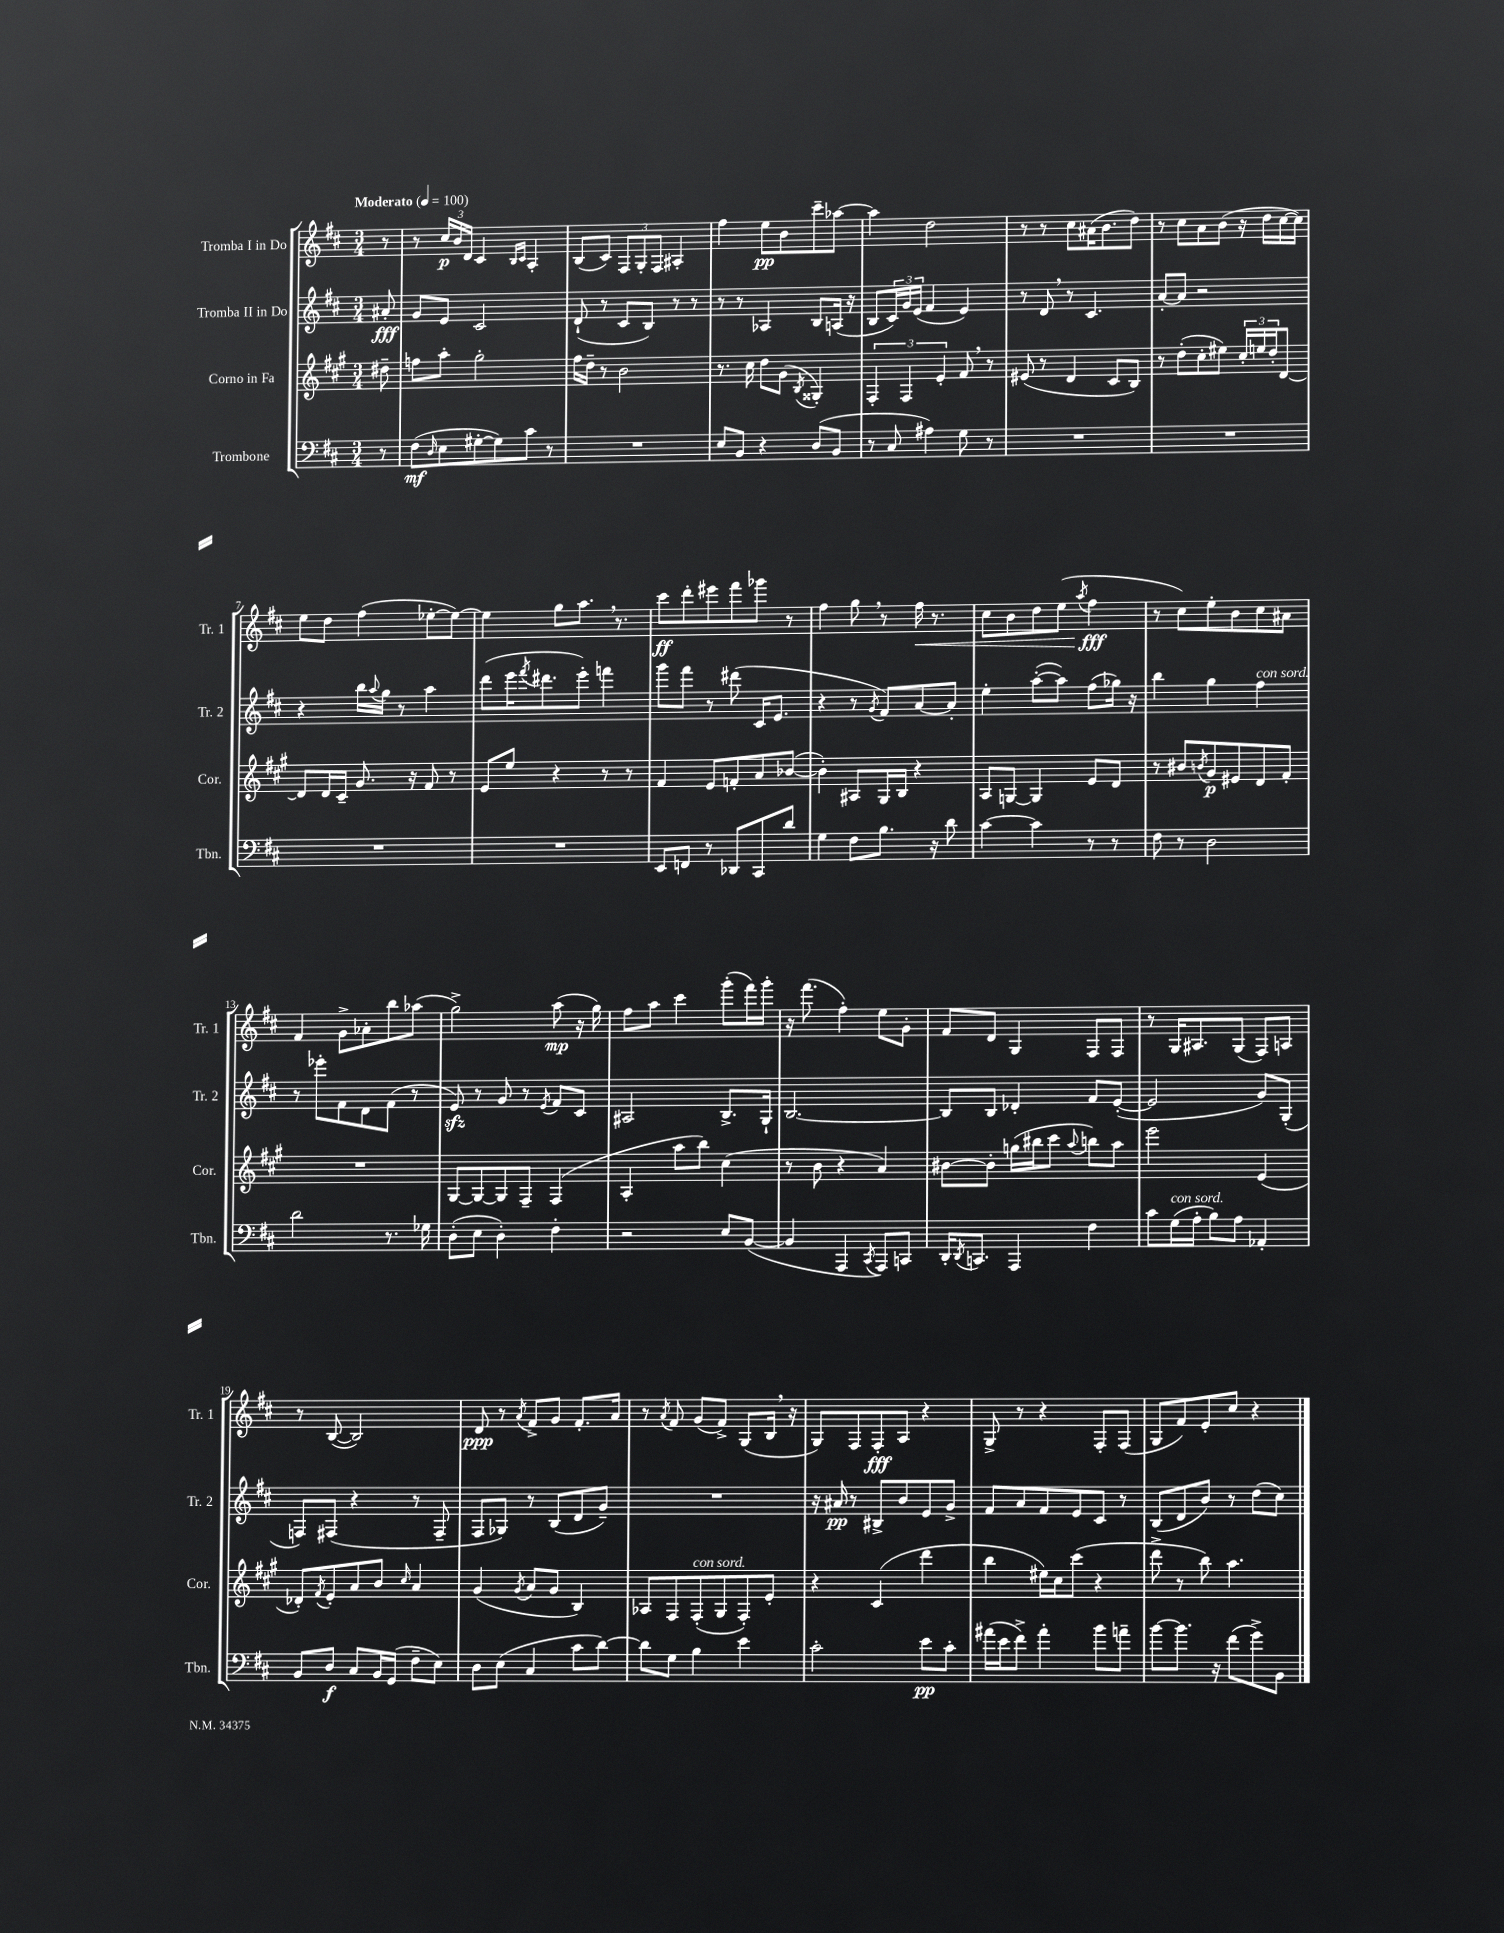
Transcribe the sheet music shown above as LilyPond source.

<<
\new StaffGroup <<
\new Staff = "s0" \with { instrumentName = "Tromba I in Do" shortInstrumentName = "Tr. 1" } {
    \clef treble \key d \major \numericTimeSignature \time 3/4 \partial 8 \tempo "Moderato" 4 = 100
    r8 |
    r8 \tuplet 3/2 { cis''16\p b'16 d'16 } cis'4 \grace { b16 cis'16 } a4-. |
    b8( cis'8) \tuplet 3/2 { fis8 g8-. fis8 } ais4-. |
    fis''4 e''8\pp b'8 cis'''8-- aes''8~ |
    aes''4 d''2 |
    r8 r8 cis''8 ais'16( b'8. d''8) |
    r8 cis''8 a'8 b'8( r16 d''16 cis''16~ cis''16) |
    e''8 d''8 fis''4( ees''8~-. ees''8~) |
    ees''4 g''8 a''8. \breathe r8. |
    cis'''8\ff d'''8-. eis'''8 fis'''8 ges'''8 r8 |
    fis''4 g''8 \breathe r8 fis''16\< r8. |
    cis''8 b'8 d''8 e''8( \acciaccatura { a''8 } fis''4\fff\! |
    r8 cis''8) e''8-. b'8 cis''8 ais'8 |
    fis'4 g'8-> aes'8-. b''8 aes''8( |
    g''2->) a''8\mp( r16 g''16) |
    fis''8 a''8 cis'''4 g'''8-.( fis'''16) g'''16-. |
    r16 fis'''8.( fis''4-.) e''8 g'8-. |
    fis'8 d'8 g4 fis8 fis8 |
    r8 g16 ais8. g8( fis8) a8 |
    r8 b8~( b2) |
    d'8\ppp r8 \acciaccatura { a'8 } fis'8-> g'8 fis'8.-. a'16 |
    r8 \acciaccatura { a'8 } fis'8 g'8( fis'8->) g8( b16 \breathe r16 |
    g8) fis8 fis8-.\fff a8 r4 |
    g8-> r8 r4 fis8-. fis8( |
    g8 fis'8) e'8-. cis''8 r4 \bar "|." |
}
\new Staff = "s1" \with { instrumentName = "Tromba II in Do" shortInstrumentName = "Tr. 2" } {
    \clef treble \key d \major \numericTimeSignature \time 3/4 \partial 8
    ais'8-.\fff |
    g'8 e'8 cis'2 |
    d'8-!( r8 cis'8 b8) r8 r8 |
    r8 r8 aes4 b8 a16( r16 |
    b8 \tuplet 3/2 { cis'16) g'16 e'16( } fis'4 e'4) |
    r8 d'8 \breathe r8 cis'4. |
    a'8~-. a'8 r2 |
    r4 b''16 \appoggiatura { a''8 } g''16 r8 a''4 |
    d'''8( e'''16 \acciaccatura { fis'''8 } dis'''8. e'''8-.) f'''4 |
    g'''8 fis'''8 r8 dis'''8( cis'16 e'8. |
    r4 r8 \acciaccatura { g'8 } fis'8) a'8~ a'8-. |
    e''4-. a''8~-.( a''8) fis''8( ges''16) r16 |
    b''4 g''4 fis''4^\markup { \italic "con sord." } |
    r8 ees'''8-. fis'8 d'8 fis'8( r8 |
    e'8\sfz) r8 g'8 r8 \acciaccatura { e'8 } fis'8 cis'8 |
    ais2 b8.-> g16-! |
    b2.~ |
    b8 b8 des'4-. fis'8 e'8~-.( |
    e'2 g'8) g8-.( |
    f8) fis8( r4 r8 fis8-- |
    fis8 ges8) r8 b8( d'8 g'8--) |
    R2. |
    r16 ais'16\pp r8 bis8-> b'8 e'8 g'8-> |
    fis'8 a'8 fis'8 e'8 cis'8 r8 |
    b8( d'8 b'8) r8 d''8( cis''8) \bar "|." |
}
\new Staff = "s2" \with { instrumentName = "Corno in Fa" shortInstrumentName = "Cor." } {
    \clef treble \key a \major \numericTimeSignature \time 3/4 \partial 8
    dis''8-- |
    f''8 a''8-. gis''2-. |
    fis''16 d''16-- r8 b'2 |
    r8. cis''16 d''8 gis'8( \acciaccatura { b8 } gisis4-.) |
    \tuplet 3/2 { fis4-. fis4 e'4-. } fis'8 \breathe r8 |
    eis'8( r8 d'4 cis'8 b8) |
    r8 d''8-.( cis''8-. eis''8) \tuplet 3/2 { cis''16-. e''16 d''16-. } d'8~ |
    d'8 d'16 cis'16-- gis'8. r16 fis'8 r8 |
    e'8 e''8 r4 r8 r8 |
    fis'4 e'8 f'8-. a'8 bes'8~( |
    bes'4-.) ais8 gis16 b16 r4 |
    a8 g8~ g4 e'8 d'8 |
    r8 bis'8 \acciaccatura { b'8 } gis'8\p eis'8 d'8 fis'8-. |
    R2. |
    gis8~ gis8~ gis8 fis8-- fis4( |
    a4-. a''8 b''8) cis''4( |
    r8 b'8 r4 a'4) |
    bis'8~ bis'8-. g''16( bis''16 cis'''8 \appoggiatura { a''8 } b''8) a''8 |
    e'''2 e'4( |
    des'8-.) \acciaccatura { fis'8 } e'8-. a'8 b'8 \grace { cis''16 } a'4 |
    gis'4( \acciaccatura { gis'8 } a'8 gis'8 b4) |
    aes8 fis8 fis8-.^\markup { \italic "con sord." }( gis8 fis8-.) e'8-. |
    r4 cis'4( d'''4 |
    b''4 eis''16) cis''16 cis'''8( r4 |
    d'''8-> r8 b''8) a''4. \bar "|." |
}
\new Staff = "s3" \with { instrumentName = "Trombone" shortInstrumentName = "Tbn." } {
    \clef bass \key d \major \numericTimeSignature \time 3/4 \partial 8
    r8 |
    fis8\mf( \grace { d16 } e8 gis8~-. gis8) cis'8 r8 |
    R2. |
    e8 b,8 r4 d8( b,8 |
    r8 cis8 ais4) g8 r8 |
    R2. |
    R2. |
    R2. |
    R2. |
    e,8 f,8 r8 des,8 cis,8 d'8 |
    g4 fis8 b8. r16 d'8 |
    cis'4~ cis'4 r8 r8 |
    fis8 r8 d2 |
    d'2 r8. ges16 |
    d8-.( e8 d4-.) fis4-. |
    r2 e8 b,8~( |
    b,4 a,,4 \acciaccatura { cis,8 } a,,8) c,8 |
    d,16-. \acciaccatura { d,8 } c,8. a,,4 fis4 |
    cis'8 g16^\markup { \italic "con sord." }( a16-. b8) a8 aes,4-. |
    b,8 d8\f cis8 b,16 g,16( fis8-- e8) |
    d8 e8( cis4 cis'8 d'8~) |
    d'8 g8 b4 e'4 |
    cis'2-. e'8\pp cis'8-. |
    ais'16( e'16 fis'8->) ais'4-. b'8 a'8-- |
    b'8~ b'8. r16 fis'8( g'8->) b,8 \bar "|." |
}
>>
>>
